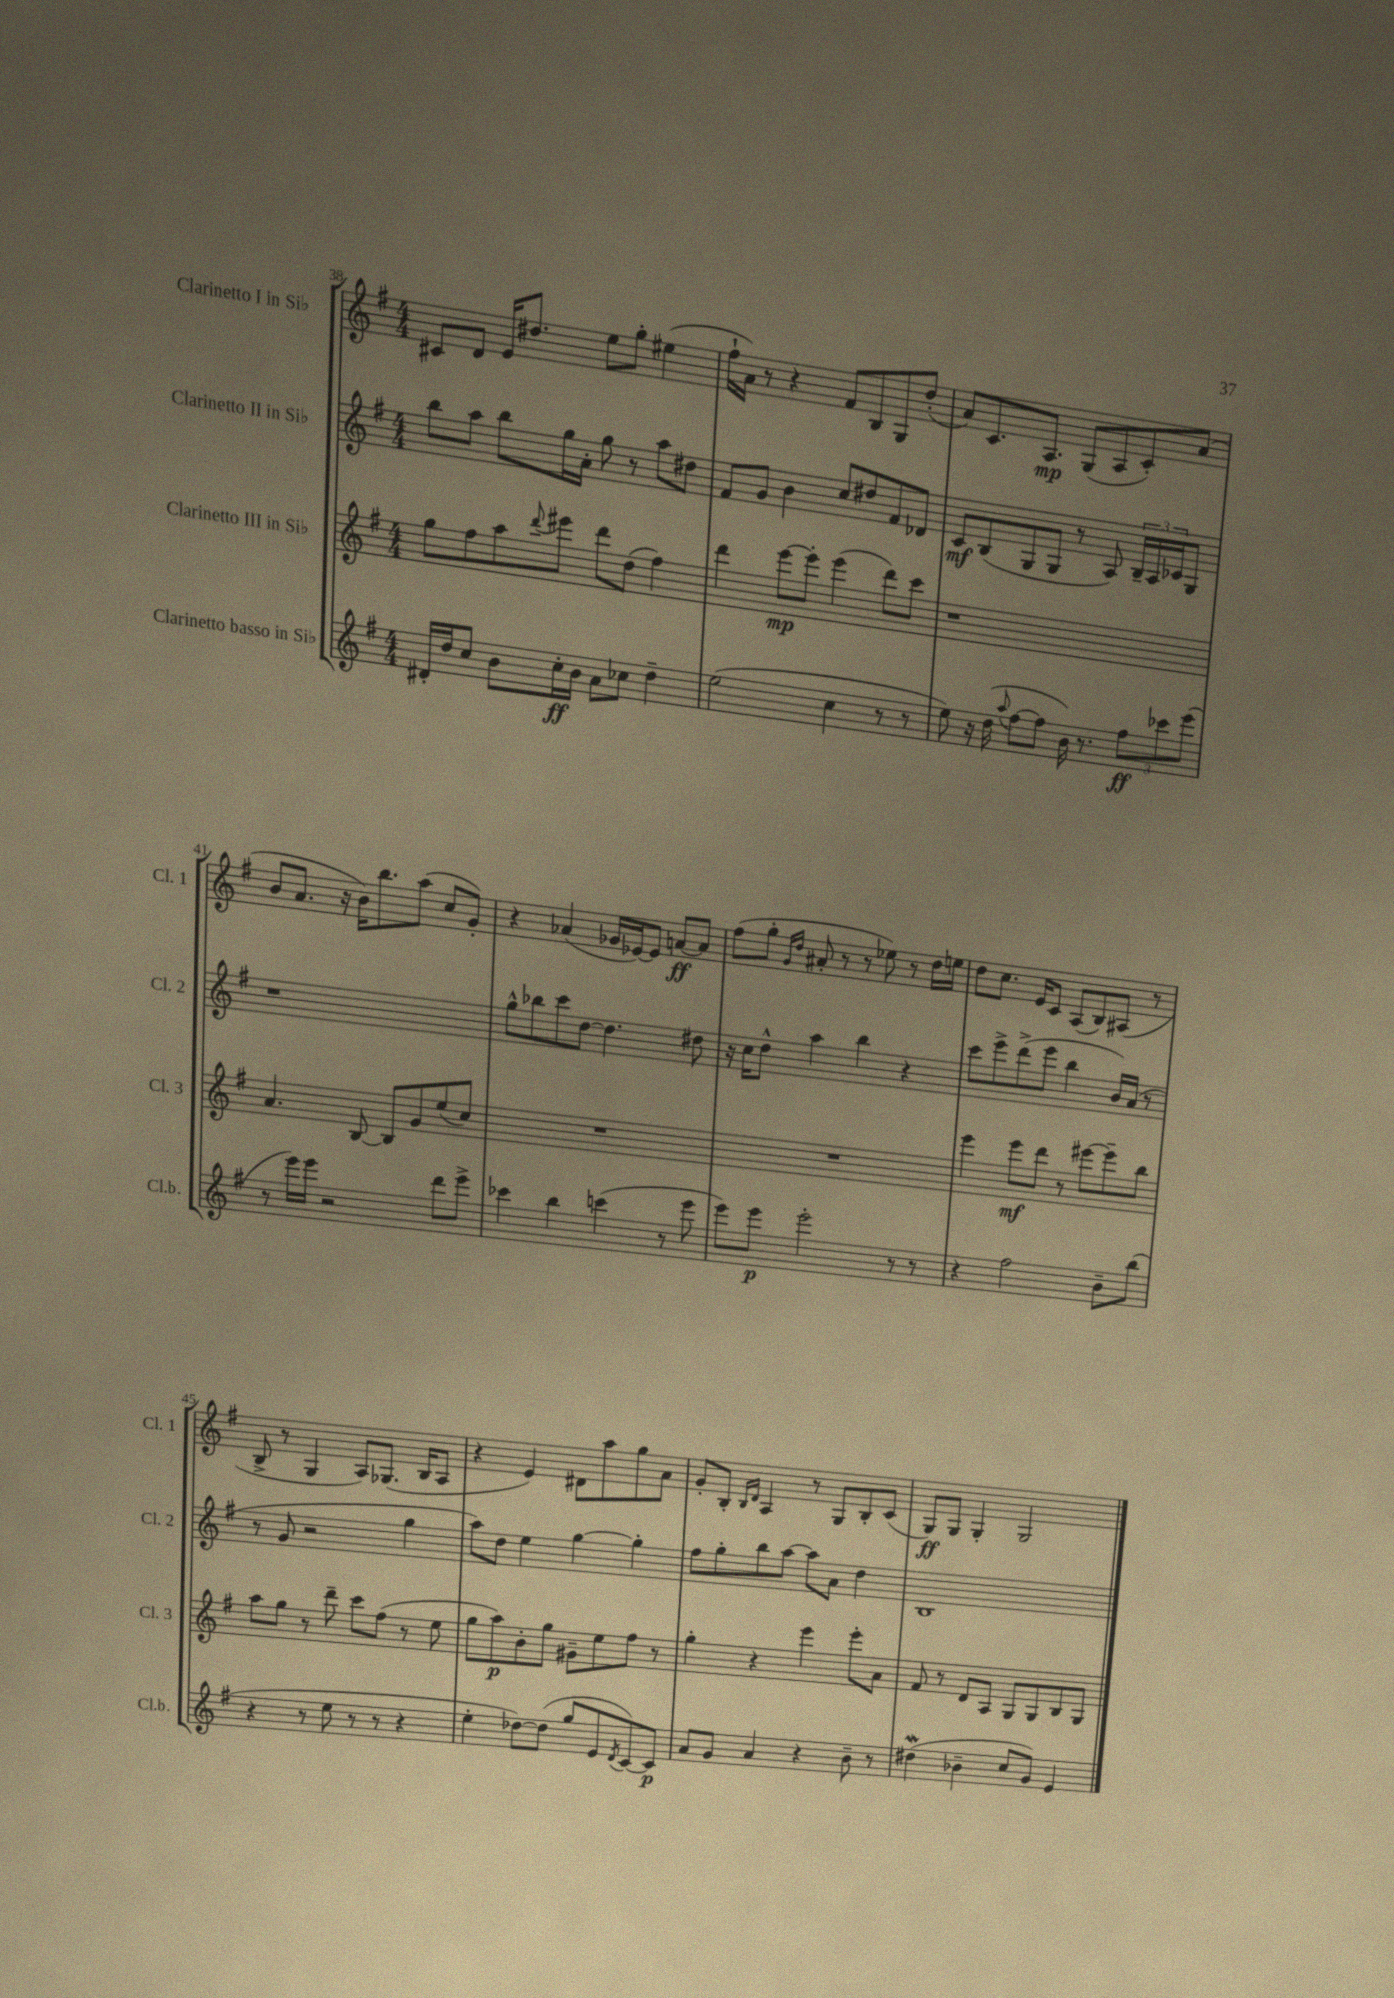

**kern	**dynam	**kern	**dynam	**kern	**dynam	**kern	**dynam
*part4	*part4	*part3	*part3	*part2	*part2	*part1	*part1
*staff4	*staff4	*staff3	*staff3	*staff2	*staff2	*staff1	*staff1
*I"Clarinetto basso in Si♭	*	*I"Clarinetto III in Si♭	*	*I"Clarinetto II in Si♭	*	*I"Clarinetto I in Si♭	*
*I'Cl.b.	*	*I'Cl. 3	*	*I'Cl. 2	*	*I'Cl. 1	*
*clefG2	*	*clefG2	*	*clefG2	*	*clefG2	*
*k[f#]	*	*k[f#]	*	*k[f#]	*	*k[f#]	*
*M4/4	*	*M4/4	*	*M4/4	*	*M4/4	*
=38	=38	=38	=38	=38	=38	=38	=38
16d#X'/LL	.	8gg\L	.	8bb\L	.	8c#X/L	.
16dd/J	.	.	.	.	.	.	.
8cc/J	.	8ff#\	.	8aa\J	.	8d/J	.
8b\L	.	8aa\	.	8bb\L	.	16e/KL	.
.	.	.	.	.	.	8.dd#X/J	.
.	.	8qqddd/	.	.	.	.	.
16cc'\L	ff	8eee#X\J	.	16gg\L	.	.	.
16b\JJ	.	.	.	16a'\JJ	.	.	.
8a\L	.	8ddd\L	.	8gg\	.	8ee\L	.
8cc-X\J	.	(8dd\J	.	8r	.	8gg'\J	.
4dd~\	.	4ff#\)	.	8aa\L	.	(4ee#X\	.
.	.	.	.	8dd#X\J	.	.	.
=39	=39	=39	=39	=39	=39	=39	=39
(2ee\	.	4ddd\	.	8f#/L	.	16ff#`\LL	.
.	.	.	.	.	.	16a\JJ)	.
.	.	.	.	8g/J	.	8r	.
.	.	[8eee\L	mp	4b\	.	4r	.
.	.	8eee'\J]	.	.	.	.	.
4cc\	.	(4eee\	.	8cc/L	.	8f#/L	.
.	.	.	.	8dd#X/	.	8B/	.
8r	.	8ddd\L)	.	8f#/	.	8G/	.
8r	.	8ccc\J	.	8d-X/J	.	(8dd'/J	.
=40	=40	=40	=40	=40	=40	=40	=40
8ee\)	.	1r	.	8c/L	mf	8a/L)	.
16r	.	.	.	(8B/	.	8.c/	.
(16dd\	.	.	.	.	.	.	.
8qqaa/	.	.	.	.	.	.	.
[8ff#\L	.	.	.	8G/	.	.	.
.	.	.	.	.	.	8.A/J	mp
8ff#\J]	.	.	.	8G/J	.	.	.
16b\)	.	.	.	8r	.	(8G/L	.
8.r	.	.	.	.	.	.	.
.	.	.	.	8A/)	.	8A/	.
12ff#\L	ff	.	.	24B~/LL	.	8c'/)	.
.	.	.	.	24A/	.	.	.
12ccc-X\	.	.	.	24c-X/J	.	.	.
.	.	.	.	8G/J	.	(8a/J	.
(12eee\J	.	.	.	.	.	.	.
!!LO:LB:g=z
=41	=41	=41	=41	=41	=41	=41	=41
8r	.	4.a/	.	1r	.	8b/L	.
16eee\LL)	.	.	.	.	.	8.a/J	.
16eee\JJ	.	.	.	.	.	.	.
2r	.	.	.	.	.	.	.
.	.	.	.	.	.	16r	.
.	.	[8B/	.	.	.	16b\KL)	.
.	.	.	.	.	.	8.bb\	.
.	.	8B/L]	.	.	.	.	.
.	.	8g/	.	.	.	(8aa\J	.
8ddd\L	.	(8ee/	.	.	.	8cc/L	.
8eee^\J	.	8cc/J)	.	.	.	8g'/J)	.
=42	=42	=42	=42	=42	=42	=42	=42
4ccc-X\	.	1r	.	8gg^^\L	.	4r	.
.	.	.	.	8bb-X\	.	.	.
4bb\	.	.	.	8ccc\	.	(4a-X/	.
.	.	.	.	[8dd\J	.	.	.
(4cccn\	.	.	.	4.dd\]	.	16g-X/LL	.
.	.	.	.	.	.	[16e-X/J)	.
.	.	.	.	.	.	8e-/J]	.
8r	.	.	.	.	.	[8an/L	ff
8eee\	.	.	.	8dd#X\	.	8a/J]	.
=43	=43	=43	=43	=43	=43	=43	=43
8eee\L)	.	1r	.	16r	.	(8ff#\L	.
.	.	.	.	16cc\KL	.	.	.
8eee\J	p	.	.	8dd^^\J	.	8gg'\J	.
.	.	.	.	.	.	16qqg/LL	.
.	.	.	.	.	.	16qqdd/JJ	.
2eee'\	.	.	.	4aa\	.	8a#X'/	.
.	.	.	.	.	.	8r	.
.	.	.	.	4bb\	.	8r	.
.	.	.	.	.	.	8ee-X\)	.
8r	.	.	.	4r	.	8r	.
8r	.	.	.	.	.	16dd\LL	.
.	.	.	.	.	.	16een\JJ	.
=44	=44	=44	=44	=44	=44	=44	=44
4r	.	4eee\	.	8ccc\L	.	8dd\L	.
.	.	.	.	8eee^\	.	8.cc\J	.
2ff#\	.	8eee\L	mf	(8ddd^\	.	.	.
.	.	.	.	.	.	16e/KL	.
.	.	8ddd\J	.	8eee\J	.	8c/J	.
.	.	8r	.	4bb\	.	(8A/L	.
.	.	[8eee#X\L	.	.	.	8B/)	.
8b~\L	.	8eee#~\]	.	16b/LL)	.	(8A#X/J	.
.	.	.	.	(16a/JJ	.	.	.
(8bb\J	.	8bb\J	.	8r	.	8r	.
!!LO:LB:g=z
=45	=45	=45	=45	=45	=45	=45	=45
4r	.	8aa\L	.	8r	.	8B^/	.
.	.	8gg\J	.	8g/	.	8r	.
8r	.	8r	.	2r	.	4G/	.
8ee\	.	8ddd~\	.	.	.	.	.
8r	.	8ccc\L	.	.	.	8A/L)	.
8r	.	(8ff#\J	.	.	.	(8.G-X/J	.
4r	.	8r	.	4gg\	.	.	.
.	.	.	.	.	.	16B/KL	.
.	.	8ee\	.	.	.	8A/J	.
=46	=46	=46	=46	=46	=46	=46	=46
4ee'\	.	8gg\L	.	8aa\L)	.	4r	.
.	.	8aa\)	p	8dd\J	.	.	.
[8dd-X\L)	.	8b'\	.	4ee\	.	4e/)	.
(8dd-\J]	.	8gg\J	.	.	.	.	.
8gg/L	.	8g#X~\L	.	[4gg\	.	8d#X\L	.
8e/	.	8ee\	.	.	.	8aa\	.
8qd/	.	.	.	.	.	.	.
[8c/)	.	8ff#\J	.	4gg'\]	.	8gg\	.
8c/J]	p	8r	.	.	.	8a\J	.
=47	=47	=47	=47	=47	=47	=47	=47
8a/L	.	4gg'\	.	8ff#\L	.	8g'/L	.
8g/J	.	.	.	8gg'\	.	8B'/J	.
.	.	.	.	.	.	16qqB/LL	.
.	.	.	.	.	.	16qqd/JJ	.
4a/	.	4r	.	8bb\	.	4A/	.
.	.	.	.	[8aa\J	.	.	.
4r	.	4eee\	.	8aa\L]	.	8r	.
.	.	.	.	8a\J	.	8G/L	.
8b~\	.	8eee'\L	.	4dd\	.	8B'/	.
8r	.	8a\J	.	.	.	(8c/J	.
=48	=48	=48	=48	=48	=48	=48	=48
(4dd#XW\	.	8f#/	.	1B	.	8G/L)	ff
.	.	8r	.	.	.	8G/J	.
4b-X~\	.	8d/L	.	.	.	4G'/	.
.	.	8A/J	.	.	.	.	.
8cc/L	.	8G/L	.	.	.	2G/	.
8g/J)	.	8G/	.	.	.	.	.
4e/	.	8B/	.	.	.	.	.
.	.	8G/J	.	.	.	.	.
==	==	==	==	==	==	==	==
*-	*-	*-	*-	*-	*-	*-	*-
